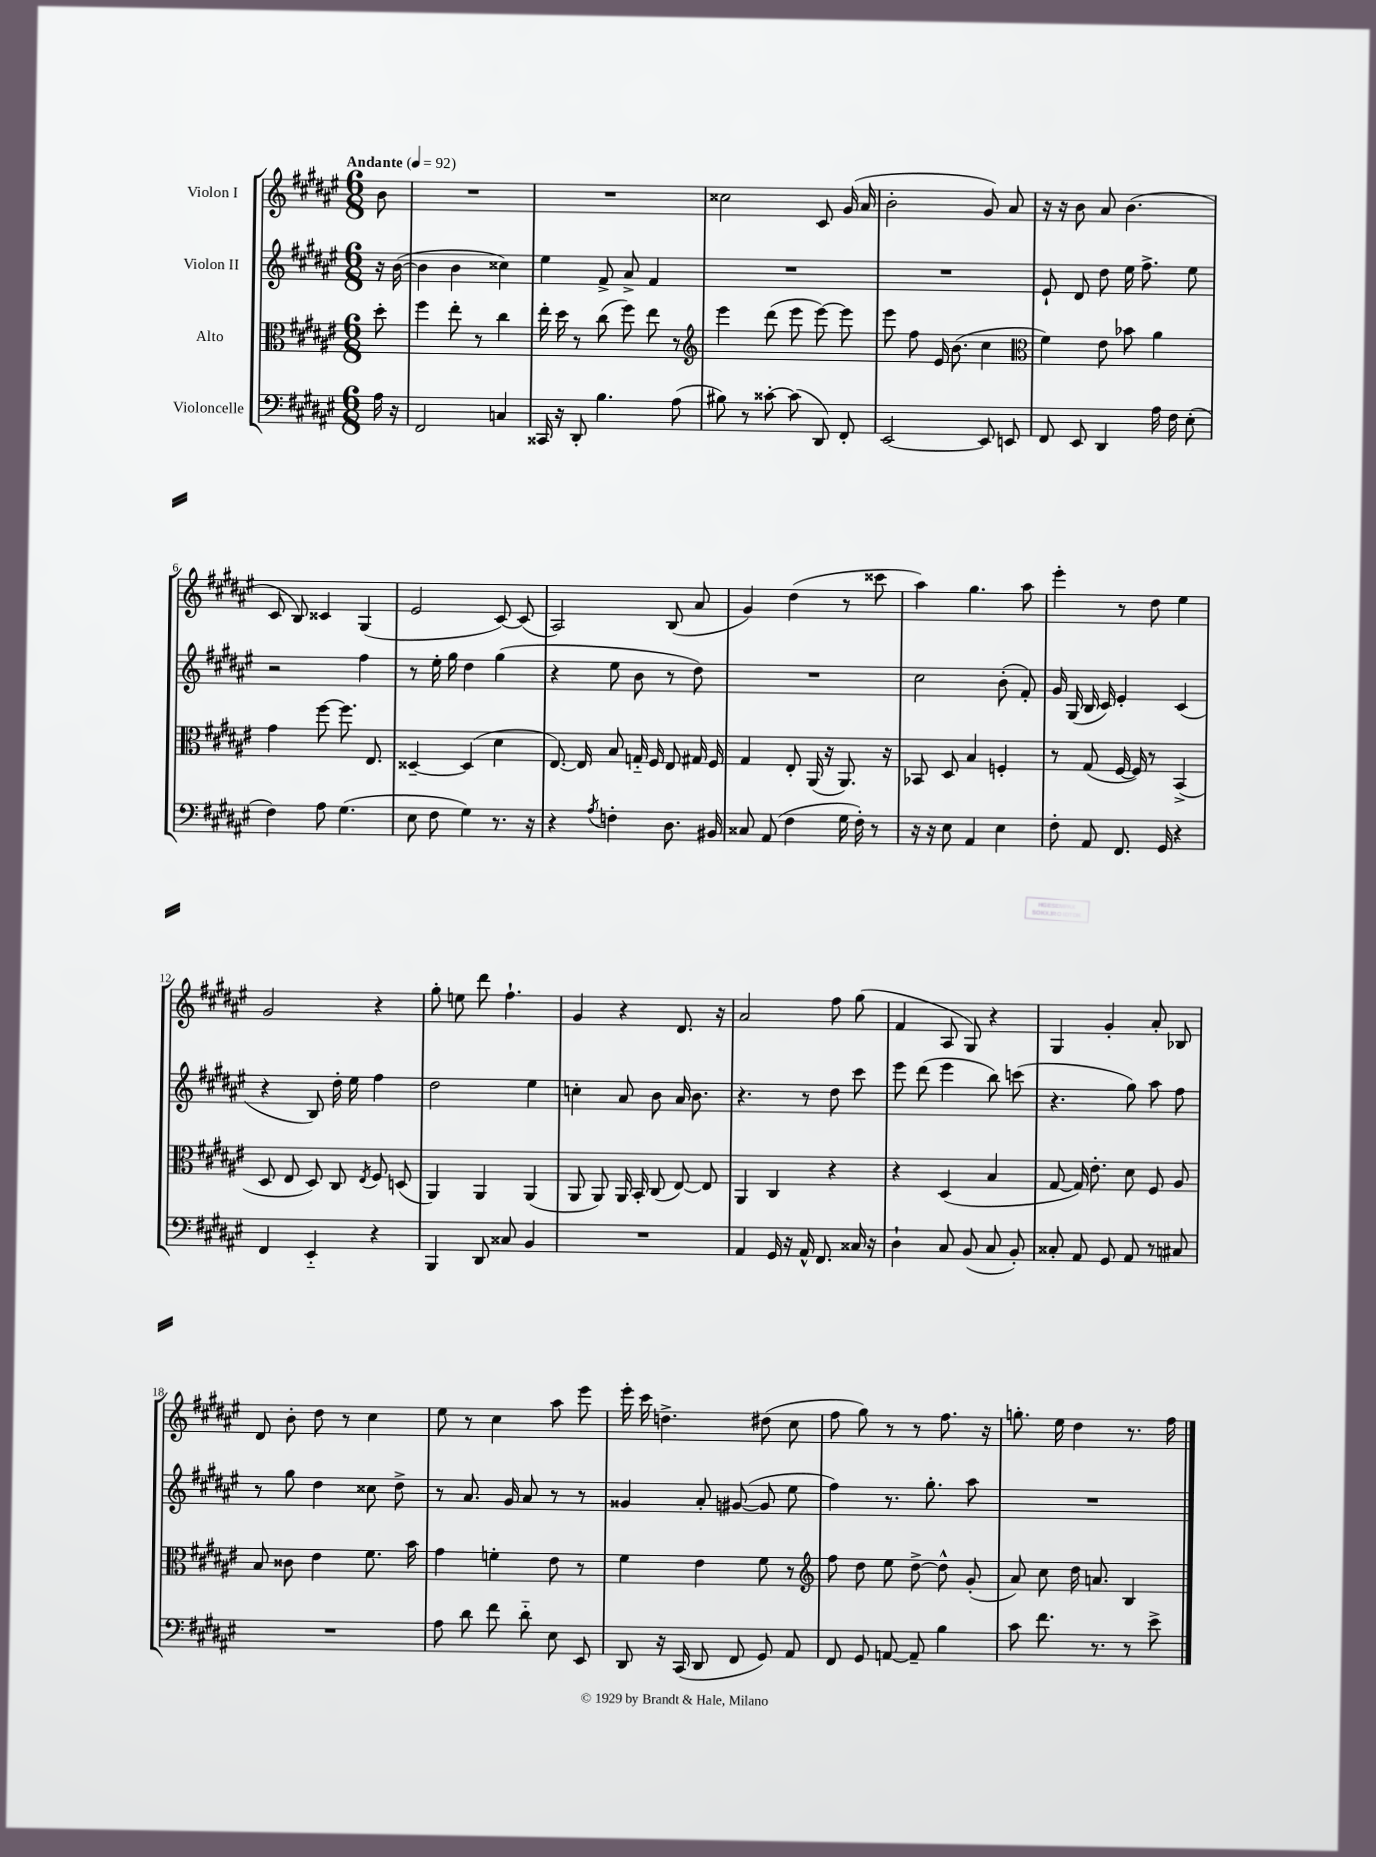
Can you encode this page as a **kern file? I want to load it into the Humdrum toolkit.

**kern	**kern	**kern	**kern
*staff4	*staff3	*staff2	*staff1
*clefF4	*clefC3	*clefG2	*clefG2
*k[f#c#g#d#a#e#]	*k[f#c#g#d#a#e#]	*k[f#c#g#d#a#e#]	*k[f#c#g#d#a#e#]
*M6/8	*M6/8	*M6/8	*M6/8
*MM92	*MM92	*MM92	*MM92
16A#	8dd#'	16r	8b
16r	.	([16b	.
=	=	=	=
2FF#	4ff#	4b]	2.r
.	8ee#'	4b	.
.	8r	.	.
4C	4cc#	4cc##)	.
=	=	=	=
16CC##	16ee#'	4ee#	2.r
16r	16dd#	.	.
8DD#'	8r	.	.
4.B	(8cc#	8f#^	.
.	8ff#)	8a#^	.
.	8ee#	4f#	.
(8A#	8r	.	.
=	=	=	=
*	*clefG2	*	*
8B#)	4eee#	2.r	2cc##
8r	.	.	.
[8c##'	(8ddd#	.	.
(8c##]	8eee#	.	.
8DD#)	[8eee#)	.	8c#
8FF#'	8eee#]	.	(16g#
.	.	.	16a#
=	=	=	=
[2EE#	8eee#	2.r	2b'
.	8ff#	.	.
.	16e#	.	.
.	(8.b	.	.
8EE#]	4cc#	.	8g#)
8EE	.	.	8a#
=	=	=	=
*	*clefC3	*	*
8FF#	4f#)	8e#`	16r
.	.	.	16r
8EE#	.	8d#	8b
4DD#	8e#	8dd#	8a#
.	8b-	16ee#	(4.b
.	.	8.ff#^	.
16A#	4a#	.	.
16F#	.	.	.
(8E#'	.	8ee#	.
=	=	=	=
4F#)	4g#	2r	8c#
.	.	.	8B)
8A#	[8ff#	.	4c##
(4.G#	8.ff#]	.	.
.	.	4ff#	(4G#
.	8.E#	.	.
=	=	=	=
8E#	[4D##~	8r	2e#
8F#	.	16ee#'	.
.	.	16gg#	.
4G#)	(4D##]	4dd#	.
8.r	4d#	(4gg#	[8c#)
.	.	.	(8c#]
16r	.	.	.
=	=	=	=
4r	[8.E#)	4r	2A#)
.	16E#]	.	.
8qA#	.	.	.
4F'	8B	8ee#	.
.	16G'~	8b	.
.	16F#	.	.
8.D#	8E#	8r	(8B
.	16G#	8dd#)	8a#
16BB#	16F#	.	.
=	=	=	=
8C##	4G#	2.r	4g#)
(8AA#	.	.	.
4F#	8E#'	.	(4dd#
.	(16AA#	.	.
.	16r	.	.
16G#	8.AA#)	.	8r
16F#')	.	.	.
8r	.	.	8ccc##
.	16r	.	.
=	=	=	=
16r	8BB-	2cc#	4aa#)
16r	.	.	.
8E#	8D#	.	.
4AA#	4B	.	4.gg#
4E#	4F'	(8b'	.
.	.	8f#')	8aa#
=	=	=	=
8F#'	8r	16g#	4eee#'
.	.	(16G#	.
8AA#	(8G#	16B	.
.	.	16c#)	.
8.FF#	[16F#	4e#'	8r
.	16F#])	.	.
.	8r	.	8dd#
16GG#	.	.	.
4r	(4BB^	(4c#	4ee#
=	=	=	=
4FF#	8D#	4r	2g#
.	8E#	.	.
4EE#'~	8D#)	8B)	.
.	8C#	16dd#'	.
.	.	16ee#	.
.	8qE#	.	.
4r	8F#	4ff#	4r
.	(8D	.	.
=	=	=	=
4BBB	4AA#)	2dd#	8gg#'
.	.	.	8ee
8DD#	4AA#	.	8ddd#
8C##	.	.	4.ff#`
4BB	(4AA#	4ee#	.
=	=	=	=
2.r	8AA#	4cc'	4g#
.	8AA#)	.	.
.	16AA#	8a#	4r
.	16BB'	.	.
.	(8C#	8b	.
.	[8E#)	16a#	8.d#
.	.	8.b	.
.	8E#]	.	.
.	.	.	16r
=	=	=	=
4AA#	4AA#	4.r	2a#
16GG#	4C#	.	.
16r	.	.	.
16AA#^^	.	8r	.
8.FF#	.	.	.
.	4r	8dd#	8ff#
16C##	.	8ccc#	(8gg#
16r	.	.	.
=	=	=	=
4D#`	4r	8eee#	4f#
.	.	(8ddd#	.
8C#	(4D#	4eee#	8A#
(8BB	.	.	8G#)
8C#	4B	8bb)	4r
8BB')	.	(8ccc	.
=	=	=	=
8C##'	[8G#	4.r	4G#
8AA#	16G#])	.	.
.	8.e#'	.	.
8GG#	.	.	4g#'
8AA#	8d#	8gg#)	.
8r	8F#	8aa#	8a#'
8C#	8A#	8ff#	8B-
=	=	=	=
2.r	8B	8r	8d#
.	8c##	8gg#	8b'
.	4e#	4dd#	8dd#
.	.	.	8r
.	8.f#	8cc##	4cc#
.	.	8dd#^	.
.	16b	.	.
=	=	=	=
8A#	4g#	8r	8ee#
8d#	.	8.a#	8r
8f#	4f'	.	4cc#
.	.	16g#	.
8d#'~	.	8a#	.
8E#	8e#	8r	8aa#
8EE#	8r	8r	8eee#
=	=	=	=
8DD#	4f#	4g##	16eee#'
.	.	.	16ccc#
16r	.	.	4.dd^
(16CC#	.	.	.
8DD#	4e#	8a#'	.
8FF#	.	([8g#	.
8GG#)	8f#	8g#]	(8dd#
8AA#	8r	8ee#	8cc#
=	=	=	=
*	*clefG2	*	*
8FF#	8ff#	4ff#)	8ff#
8GG#	8dd#	.	8gg#)
[8AA	8ee#	8.r	8r
8AA~]	[8dd#^	.	8r
.	.	8.gg#'	.
4B	8dd#^^]	.	8.ff#
.	(8g#'	8aa#	.
.	.	.	16r
=	=	=	=
8c#	8a#)	2.r	8.gg'
8.f#	8cc#	.	.
.	.	.	16ee#
.	16dd#	.	4dd#
8.r	8.a	.	.
8r	4B	.	8.r
8e#^	.	.	.
.	.	.	16ff#
==	==	==	==
*-	*-	*-	*-
